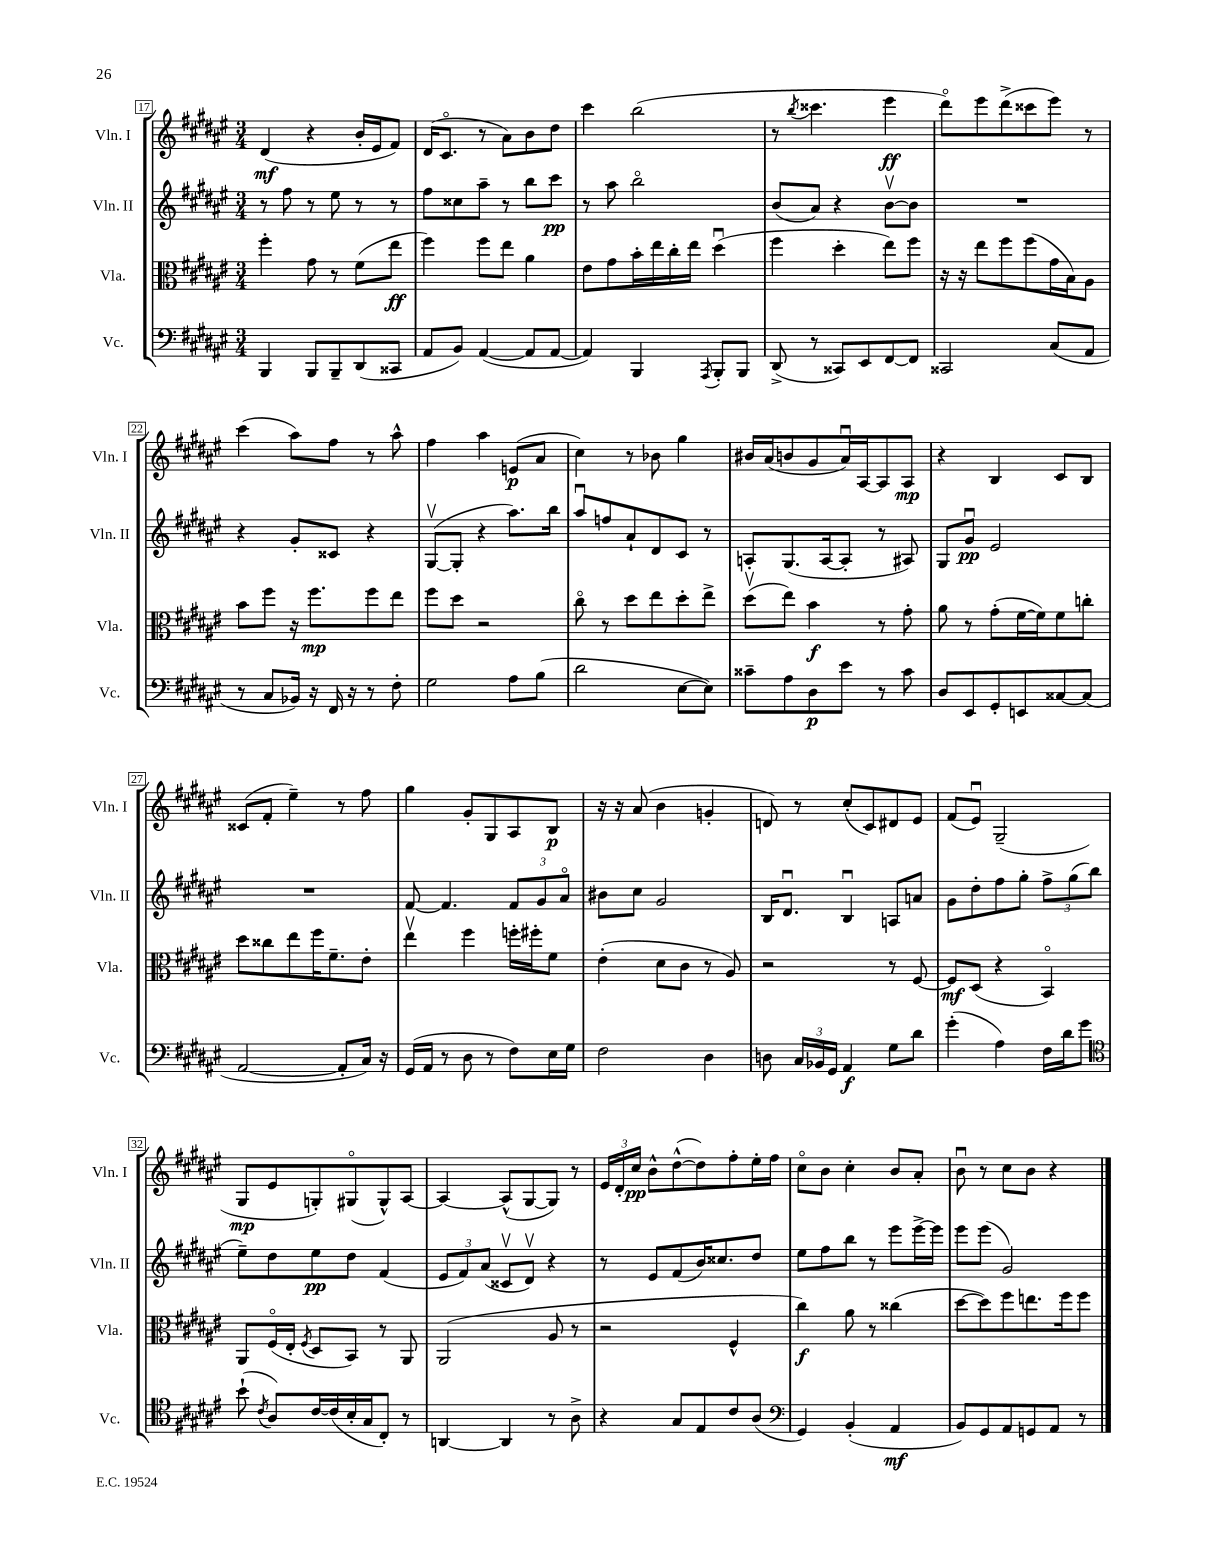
<<
\new StaffGroup <<
\new Staff = "s0" \with { instrumentName = "Vln. I" shortInstrumentName = "Vln. I" } {
    \clef treble \key fis \major \numericTimeSignature \time 3/4
    \autoBeamOff dis'4\mf( r4 b'16[-. eis'16 fis'8]) |
    dis'16[( cis'8.]\flageolet r8 ais'8[) b'8 dis''8] |
    cis'''4 b''2( |
    r8 \acciaccatura { b''8 } cisis'''4. eis'''4\ff |
    dis'''8[\flageolet) eis'''8 dis'''8->( cisis'''8 eis'''8]) r8 |
    cis'''4( ais''8[) fis''8] r8 ais''8-^ |
    fis''4 ais''4 e'8[\p( ais'8] |
    cis''4) r8 bes'8 gis''4 |
    bis'16[ ais'16( b'8 gis'8 ais'16\downbow) ais16~ ais8 ais8]\mp |
    r4 b4 cis'8[ b8] |
    cisis'8[( fis'8]-. eis''4--) r8 fis''8 |
    gis''4 gis'8[-. gis8 ais8 b8]\p |
    r16 r16 ais'8( b'4 g'4-. |
    d'8) r8 cis''8[-.( cis'8) dis'8 eis'8] |
    fis'8[( eis'8]\downbow) gis2--( |
    gis8[\mp eis'8 g8-.) gis8\flageolet( gis8-^) ais8]~ |
    ais4~ ais8[-^( gis8~ gis8]) r8 |
    \tuplet 3/2 { eis'16[ dis'16-. cis''16]\pp } b'8[-^ dis''8~-^( dis''8) fis''8-. eis''16-. fis''16] |
    cis''8[\flageolet b'8] cis''4-. b'8[ ais'8]-. |
    b'8\downbow r8 cis''8[ b'8] r4 \bar "|." |
}
\new Staff = "s1" \with { instrumentName = "Vln. II" shortInstrumentName = "Vln. II" } {
    \clef treble \key fis \major \numericTimeSignature \time 3/4
    \autoBeamOff r8 fis''8 r8 eis''8 r8 r8 |
    fis''8[ cisis''8 ais''8]-- r8 b''8[ cis'''8]\pp |
    r8 ais''8 b''2\flageolet |
    b'8[( ais'8]) r4 b'8[~\upbow b'8] |
    R2. |
    r4 gis'8[-. cisis'8] r4 |
    gis8[~\upbow( gis8]-. r4 ais''8.[) b''16] |
    ais''8[\downbow f''8 ais'8-! dis'8 cis'8] r8 |
    a8[-. gis8.( a16~ a8]-. r8 ais8) |
    gis8[ gis'8]\downbow\pp eis'2 |
    R2. |
    fis'8~ fis'4. \tuplet 3/2 { fis'8[ gis'8 ais'8]\flageolet } |
    bis'8[ cis''8] gis'2 |
    b16[ dis'8.]\downbow b4\downbow a8[ a'8] |
    gis'8[ dis''8-. fis''8 gis''8]-. \tuplet 3/2 { fis''8[-> gis''8( b''8] } |
    eis''8[--) dis''8 eis''8\pp dis''8] fis'4( |
    \tuplet 3/2 { eis'8[ fis'8) ais'8]( } cisis'8[\upbow dis'8]\upbow) r4 |
    r8 eis'8[ fis'8( b'16) cisis''8. dis''8] |
    eis''8[ fis''8 b''8] r8 eis'''8[ eis'''16~-> eis'''16] |
    eis'''8[ eis'''8]( gis'2) \bar "|." |
}
\new Staff = "s2" \with { instrumentName = "Vla." shortInstrumentName = "Vla." } {
    \clef alto \key fis \major \numericTimeSignature \time 3/4
    \autoBeamOff fis''4-. gis'8 r8 fis'8[( eis''8]\ff |
    fis''4) fis''8[ eis''8] ais'4 |
    eis'8[ gis'8 b'16-. eis''16 cis''16-. eis''16] dis''4\downbow( |
    fis''4 dis''4-. eis''8[) fis''8] |
    r16 r16 eis''8[ fis''8 fis''8( gis'16 b16) ais8] |
    b'8[ fis''8] r16 fis''8.[\mp fis''8 eis''8] |
    fis''8[ dis''8] r2 |
    cis''8\flageolet r8 dis''8[ eis''8 dis''8-. eis''8]-> |
    dis''8[\upbow( eis''8]) b'4\f r8 gis'8-. |
    ais'8 r8 gis'8[-.( fis'16~ fis'16) fis'8 c''8]-. |
    dis''8[ cisis''8 eis''8 fis''16 fis'8.-- eis'8]-. |
    eis''4\upbow fis''4 f''16[-. fis''16-. fis'8] |
    eis'4-.( dis'8[ cis'8] r8 ais8) |
    r2 r8 fis8~ |
    fis8[\mf dis8]( r4 b,4\flageolet) |
    ais,8[ fis16\flageolet( eis16]-. \acciaccatura { fis8 } dis8[ b,8]) r8 ais,8 |
    ais,2( ais8 r8 |
    r2 fis4-^ |
    cis''4\f) ais'8 r8 cisis''4( |
    dis''8[~ dis''8) fis''8 e''8. fis''16 fis''8] \bar "|." |
}
\new Staff = "s3" \with { instrumentName = "Vc." shortInstrumentName = "Vc." } {
    \clef bass \key fis \major \numericTimeSignature \time 3/4
    \autoBeamOff b,,4 b,,8[ b,,8-- dis,8( cisis,8] |
    ais,8[ b,8]) ais,4~( ais,8[ ais,8]~ |
    ais,4) b,,4 \acciaccatura { ais,,8 } b,,8[-. b,,8] |
    dis,8->( r8 cisis,8[) eis,8 fis,8~ fis,8] |
    cisis,2 cis8[( ais,8] |
    r8 cis8[ bes,16]) r16 fis,16 r16 r8 fis8-. |
    gis2 ais8[ b8]( |
    dis'2 eis8[~ eis8]) |
    cisis'8[-- ais8 dis8\p eis'8] r8 cisis'8 |
    dis8[ eis,8 gis,8-. e,8 cisis8~ cisis8]( |
    ais,2~ ais,8[-. cis16]) r16 |
    gis,16[( ais,16] r8 dis8 r8 fis8[) eis16 gis16] |
    fis2 dis4 |
    d8 \tuplet 3/2 { cis16[ bes,16 gis,16] } ais,4\f gis8[ dis'8] |
    gis'4-.( ais4) fis16[ dis'16 gis'8] |
    \clef tenor b'8-!( \acciaccatura { cis'8 } ais8[) cis'16~ cis'16( b16-. gis16 cis8]-.) r8 |
    a,4~ a,4 r8 ais8-> |
    r4 gis8[ eis8 cis'8 ais8]( |
    \clef bass gis,4) b,4-.( ais,4\mf |
    b,8[) gis,8 ais,8 g,8 ais,8] r8 \bar "|." |
}
>>
>>
\layout { \context { \Score currentBarNumber = #17 \override BarNumber.stencil = #(make-stencil-boxer 0.1 0.3 ly:text-interface::print) } }
